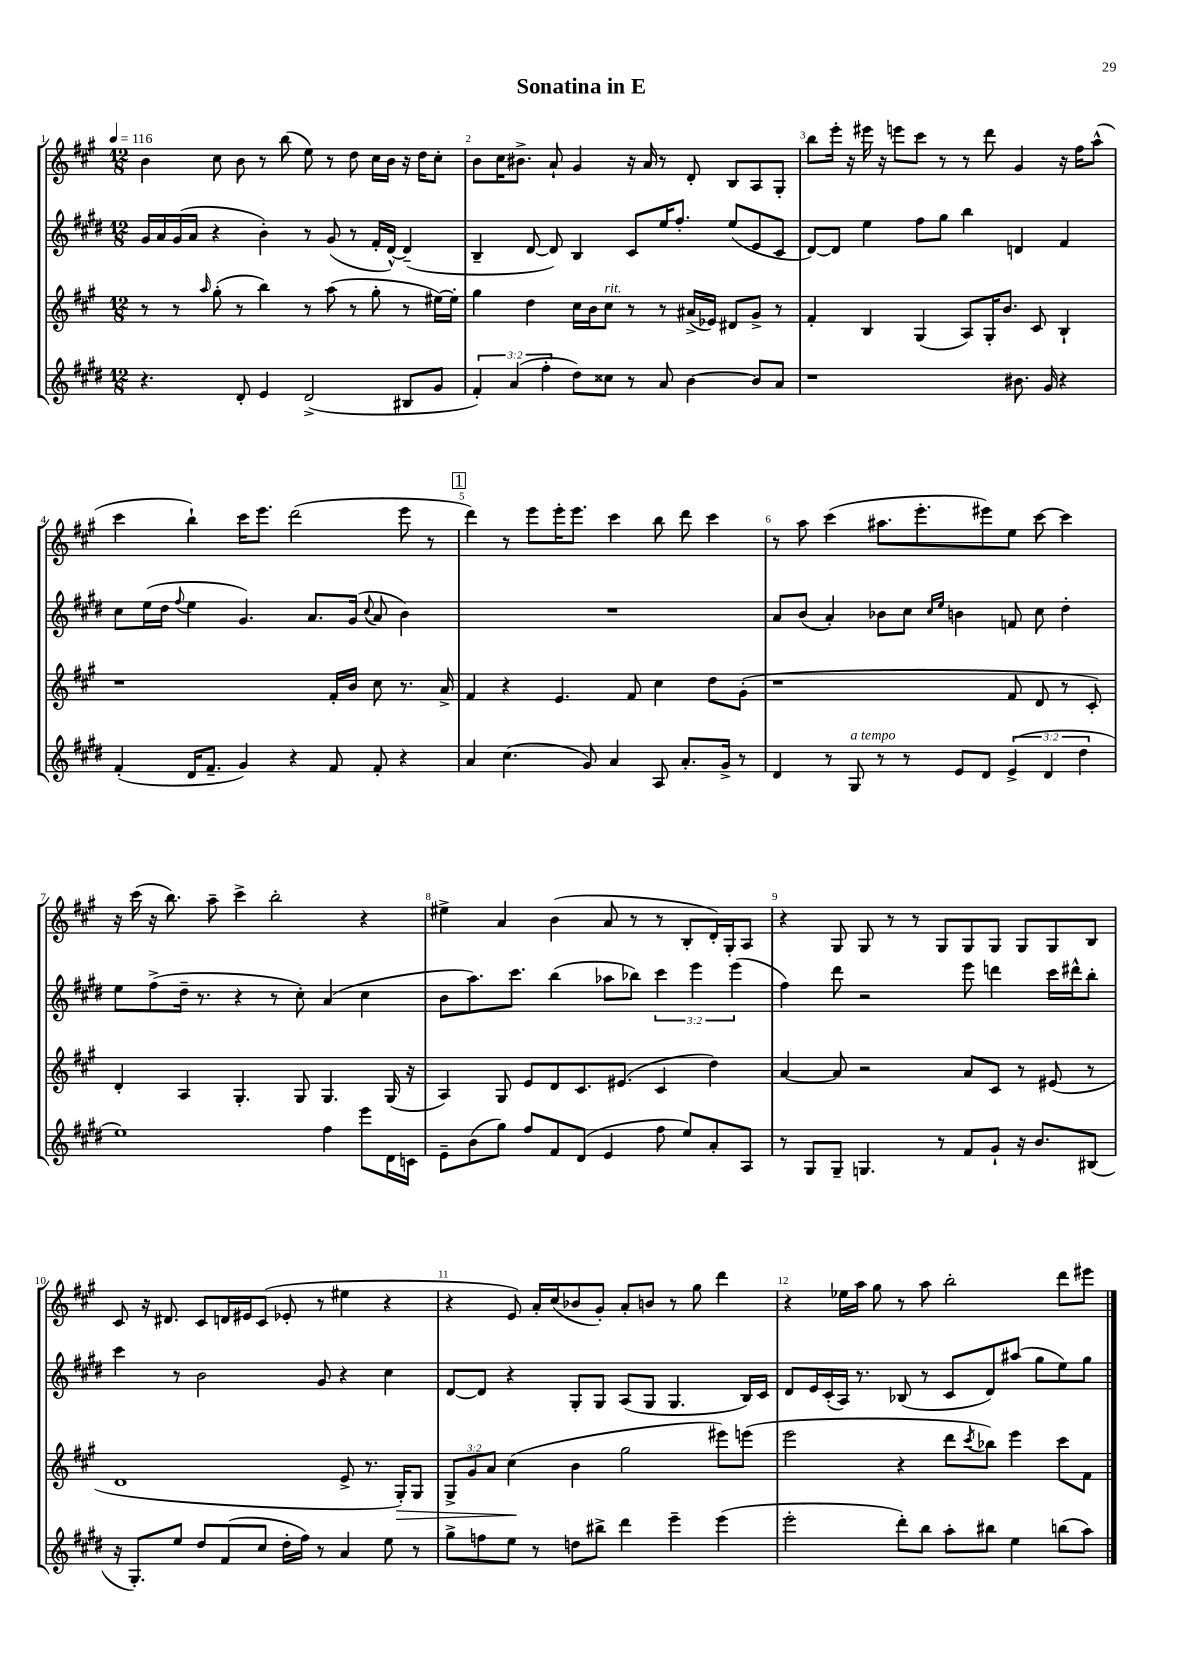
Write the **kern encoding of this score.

**kern	**kern	**dynam	**kern	**kern
*part4	*part3	*part3	*part2	*part1
*staff4	*staff3	*staff3	*staff2	*staff1
*clefG2	*clefG2	*	*clefG2	*clefG2
*k[f#c#g#d#]	*k[f#c#g#]	*	*k[f#c#g#d#]	*k[f#c#g#]
*M12/8	*M12/8	*	*M12/8	*M12/8
*MM116	*MM116	*	*MM116	*MM116
=1	=1	=1	=1	=1
4.r	8r	.	16g#/LL	4b\
.	.	.	16a/	.
.	8r	.	(16g#/	.
.	.	.	16a/JJ	.
.	16qqaa/	.	.	.
.	(8gg#'\	.	4r	8cc#\
8d#'/	8r	.	.	8b\
4e/	4bb\)	.	4b'\)	8r
.	.	.	.	(8bb\
(2d#^/	8r	.	8r	8ee\)
.	(8aa\	.	(8g#/	8r
.	8r	.	8r	8dd\
.	8gg#'\	.	16f#'/LL	16cc#\LL
.	.	.	[16d#^^/JJ)	16b\JJ
8B#X/L	8r	.	(4d#~/]	16r
.	.	.	.	16dd\KL
8g#/J	[16ee#X\LL)	.	.	8cc#'\J
.	16ee#'\JJ]	.	.	.
=2	=2	=2	=2	=2
6f#'/)	4gg#\	.	4B~/	8b\L
.	.	.	.	16cc#\K
(6a/	.	.	.	.
.	.	.	.	8.b#X^\J
.	4dd\	.	[8d#/	.
6ff#'\	.	.	.	.
.	.	.	8d#/])	8a`/
8dd#\L)	16cc#\LL	.	4B/	4g#/
.	16b\J	.	.	.
!	!LO:TX:a:i:t=rit.	!	!	!
8cc##X\J	8cc#\J	.	.	.
8r	8r	.	8c#/L	16r
.	.	.	.	16a/
8a/	8r	.	16ee/K	8r
.	.	.	8.ff#'/J	.
[4b\	(16a#X^/LL	.	.	8d'/
.	16e-X/JJ)	.	.	.
.	8d#X/L	.	(8ee/L	8B/L
8b/L]	8g#^/J	.	8e/	8A/
8a/J	8r	.	8c#/J	8G#'/J
=3	=3	=3	=3	=3
1r	4f#'/	.	[8d#/L)	8bb\L
.	.	.	8d#/J]	16eee'\Jk
.	.	.	.	16r
.	4B/	.	4ee\	16eee#X\
.	.	.	.	16r
.	.	.	.	8eeen\L
.	(4G#/	.	8ff#\L	8ccc#\J
.	.	.	8gg#\J	8r
.	8A/L)	.	4bb\	8r
.	16G#'/K	.	.	8ddd\
.	8.b/J	.	.	.
8.b#X\	.	.	4dn/	4g#/
.	8c#/	.	.	.
16g#/	.	.	.	.
4r	4B`/	.	4f#/	16r
.	.	.	.	16ff#\KL
.	.	.	.	(8aa^^\J
!!LO:LB:g=z
=4	=4	=4	=4	=4
(4f#'/	1r	.	8cc#\L	4ccc#\
.	.	.	(16ee\L	.
.	.	.	16dd#\JJ	.
.	.	.	8qqff#/	.
16d#/KL	.	.	4ee\	4bb`\)
8.f#~/J	.	.	.	.
4g#/)	.	.	4.g#/)	16ccc#\KL
.	.	.	.	8.eee\J
4r	.	.	.	(2ddd\
.	.	.	8.a/L	.
8f#/	16f#'/LL	.	.	.
.	16b/JJ	.	(16g#/Jk	.
.	.	.	8qqcc#/	.
8f#'/	8cc#\	.	8a/	.
4r	8.r	.	4b\)	8eee\
.	.	.	.	8r
.	16a^/	.	.	.
!!LO:REH:place=s1:t=1
=5	=5	=5	=5	=5
4a/	4f#/	.	1.r	4ddd\)
(4.cc#\	4r	.	.	8r
.	.	.	.	8eee\L
.	4.e/	.	.	16eee'\K
.	.	.	.	8.eee\J
8g#/)	.	.	.	.
4a/	.	.	.	4ccc#\
.	8f#/	.	.	.
8A/	4cc#\	.	.	8bb\
8.a'/L	.	.	.	8ddd\
.	8dd\L	.	.	4ccc#\
16g#^/Jk	.	.	.	.
8r	(8g#'\J	.	.	.
=6	=6	=6	=6	=6
4d#/	1r	.	8a/L	8r
.	.	.	(8b/J	8aa\
8r	.	.	4a'/)	(4ccc#\
!LO:TX:a:i:t=a tempo	!	!	!	!
8G#/	.	.	.	.
8r	.	.	8b-X\L	8.aa#X\L
8r	.	.	8cc#\J	.
.	.	.	.	8.eee'\
.	.	.	16qqcc#/LL	.
.	.	.	16qqee/JJ	.
8e/L	.	.	4bn\	.
8d#/J	.	.	.	8eee#X\)
(6e^/	8f#/	.	8fn/	8ee\J
.	8d/	.	8cc#\	[8ccc#\
6d#/	.	.	.	.
.	8r	.	4dd#'\	4ccc#\]
6dd#\	.	.	.	.
.	8c#'/)	.	.	.
!!LO:LB:g=z
=7	=7	=7	=7	=7
1ee)	4d'/	.	8ee\L	16r
.	.	.	.	(16ccc#\
.	.	.	(8ff#^\	16r
.	.	.	.	8.bb\)
.	4A/	.	16dd#~\Jk	.
.	.	.	8.r	.
.	.	.	.	8aa~\
.	4.G#'/	.	4r	4ccc#^\
.	.	.	8r	2bb'\
.	8G#/	.	8cc#'\)	.
4ff#\	4.G#/	.	(4a/	.
8eee\L	.	.	4cc#\	4r
16d#\L	(16G#/	.	.	.
16cn\JJ	16r	.	.	.
=8	=8	=8	=8	=8
8e~\L	4A/)	.	8b\L	4ee#X^\
(8b\	.	.	8.aa\)	.
8gg#\J)	8G#/	.	.	4a/
.	.	.	8.ccc#\J	.
8ff#/L	8e/L	.	.	.
8f#/	8d/	.	(4bb\	(4b\
(8d#/J	8.c#/	.	.	.
4e/	.	.	8aa-X\L	8a/
.	(8.e#X/J	.	.	.
.	.	.	8bb-X\J)	8r
8ff#\	4c#/	.	6ccc#\	8r
8ee/L)	.	.	.	8B'/L
.	.	.	6eee\	.
8a'/	4dd\)	.	.	16d'/L)
.	.	.	.	16G#'/J
.	.	.	(6eee\	.
8A/J	.	.	.	8A/J
=9	=9	=9	=9	=9
8r	[4a/	.	4ff#\)	4r
8G#/L	.	.	.	.
8G#~/J	8a/]	.	8ddd#\	8G#/
4.Gn/	2r	.	2r	8G#/
.	.	.	.	8r
.	.	.	.	8r
8r	.	.	.	8G#/L
8f#/L	8a/L	.	8eee\	8G#/
8g#`/J	8c#/J	.	4dddn\	8G#/J
16r	8r	.	.	8G#/L
8.b/L	.	.	.	.
.	(8e#X/	.	16ccc#\LL	8G#/
.	.	.	16ddd#X^^\J	.
(8B#X/J	8r	.	8bb'\J	8B/J
!!LO:LB:g=z
=10	=10	=10	=10	=10
16r	1d	.	4ccc#\	8c#/
8.G#'/L)	.	.	.	.
.	.	.	.	16r
.	.	.	.	8.d#X/
8ee/J	.	.	8r	.
8dd#/L	.	.	2b\	8c#/L
(8f#/	.	.	.	16dn/L
.	.	.	.	16e#X/J
8cc#/J	.	.	.	(8c#/J
16dd#'\LL	.	.	.	8e-X'/
16ff#\JJ)	.	.	.	.
8r	.	.	8g#/	8r
4a/	8e^/	.	4r	4ee#X\
.	8.r	.	.	.
8ee\	.	.	4cc#\	4r
!	!	!LO:HP:b	!	!
.	16G#'/KL)	>	.	.
8r	8G#/J	.	.	.
=11	=11	=11	=11	=11
8gg#^\L	12G#^/L	.	[8d#/L	4r
.	12g#/	.	.	.
8ffn\	.	.	8d#/J]	.
.	12a/J	.	.	.
8ee\J	(4cc#\	.	4r	8e/)
8r	.	.	.	16a'/LL
.	.	.	.	(16cc#/J
8ddn\L	4b\	]	8G#'/L	8b-X/
8bb#X^\J	.	.	8G#/J	8g#'/J)
4ddd#\	2gg#\	.	(8A/L	8a'/L
.	.	.	8G#/J	8bn/J
4eee~\	.	.	4.G#/	8r
.	.	.	.	8gg#\
(4eee\	8eee#X\L)	.	.	4ddd\
.	(8eeen\J	.	16B/LL)	.
.	.	.	16c#/JJ	.
=12	=12	=12	=12	=12
2eee'\	2eee\	.	8d#/L	4r
.	.	.	16e/L	.
.	.	.	(16c#'/	.
.	.	.	16A/JJ)	16ee-X\LL
.	.	.	8.r	16aa\JJ
.	.	.	.	8gg#\
8ddd#'\L)	4r	.	(8B-X/	8r
8bb\J	.	.	8r	8aa\
8aa'\L	8ddd\L	.	8c#/L	2bb'\
.	8qccc#/	.	.	.
8bb#X\J	8bb-X\J)	.	8d#/)	.
4ee\	4eee\	.	(8aa#X/J	.
.	.	.	8gg#\L	.
(8bbn\L	8ccc#\L	.	8ee\)	8ddd\L
8aa\J)	8f#\J	.	8gg#\J	8eee#X\J
==	==	==	==	==
*-	*-	*-	*-	*-
